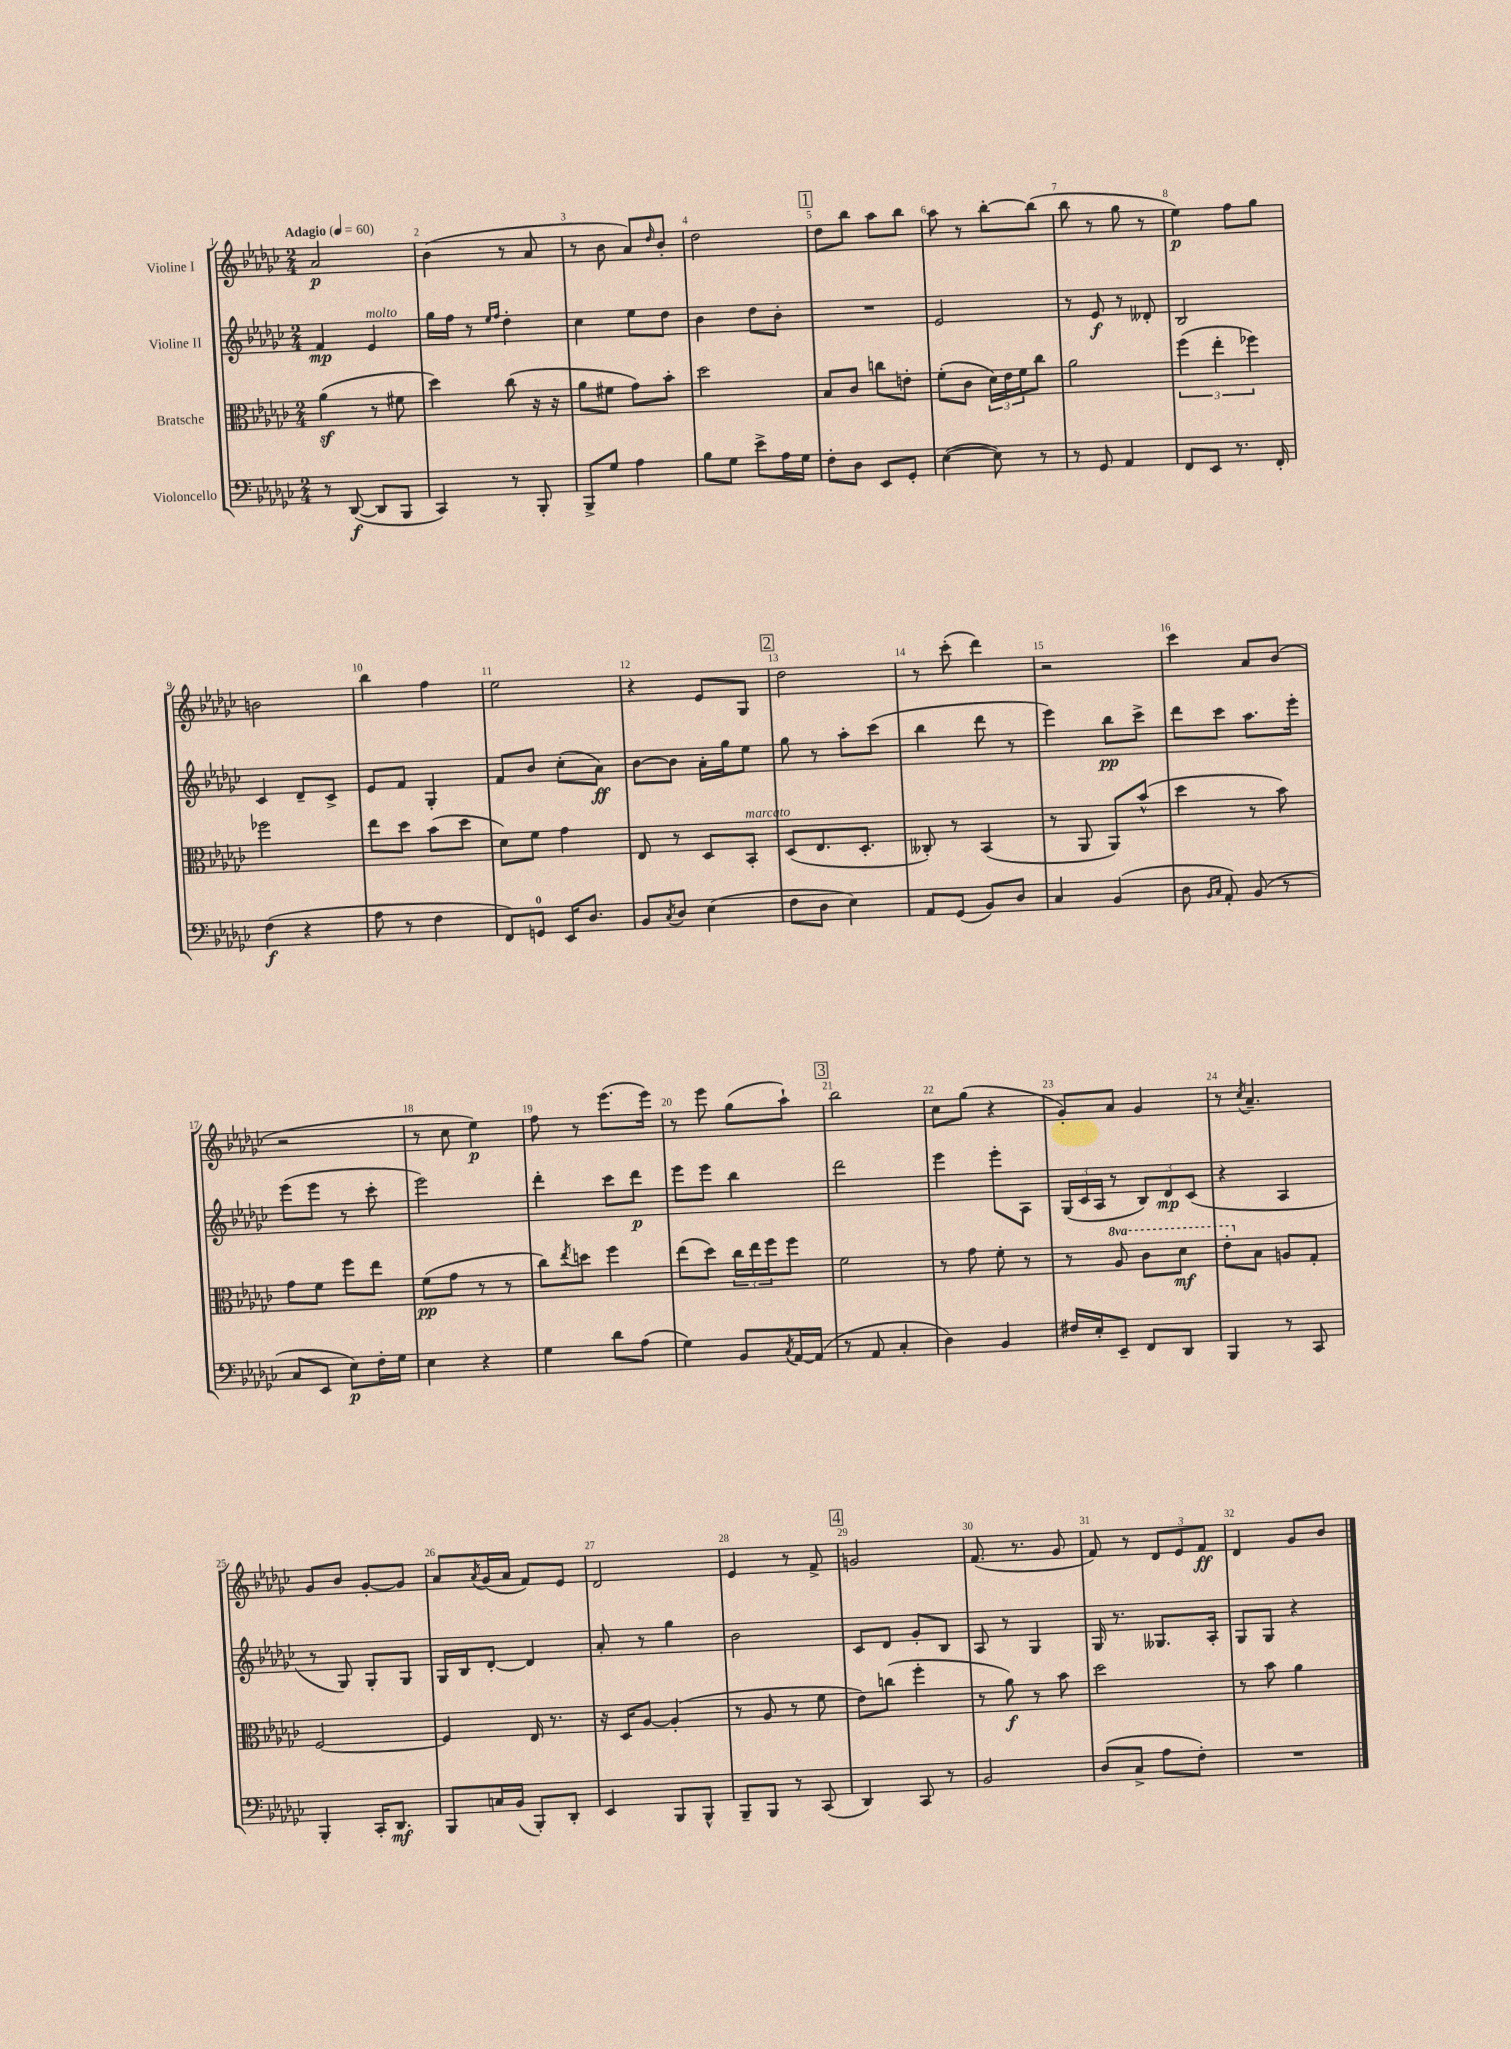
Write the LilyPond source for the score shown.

<<
\new StaffGroup <<
\new Staff = "s0" \with { instrumentName = "Violine I" } {
    \clef treble \key ges \major \numericTimeSignature \time 2/4 \tempo "Adagio" 4 = 60
    aes'2\p |
    bes'4( r8 aes'8 |
    r8 bes'8 aes'8) \grace { des''16 } bes'8-. |
    des''2 |
    \mark \markup { \box "1" } des''8 bes''8 aes''8 bes''8 |
    aes''8 r8 bes''8~-. bes''8( |
    bes''8 r8 ges''8 r8 |
    ees''4\p) f''8 ges''8 |
    b'2 |
    bes''4 f''4 |
    ees''2 |
    r4 ees'8 ges8 |
    \mark \markup { \box "2" } des''2 |
    r8 ces'''8-.( des'''4) |
    r2 |
    ces'''4 aes'8 bes'8( |
    r2 |
    r8 ces''8 ees''4\p) |
    f''8 r8 ees'''8.( ees'''16) |
    r8 ees'''8 ges''8( aes''8-!) |
    \mark \markup { \box "3" } bes''2 |
    ces''8 ges''8( r4 |
    ges'8-.) aes'8 ges'4 |
    r8 \acciaccatura { ces''8 } aes'4.-- |
    ges'8 bes'8 ges'8~-. ges'8 |
    aes'8 \acciaccatura { aes'8 } ges'16( aes'16 f'8) ees'8 |
    des'2 |
    ees'4 r8 f'8-> |
    \mark \markup { \box "4" } g'2 |
    f'8.( r8. ges'8 |
    f'8) r8 \tuplet 3/2 { des'8 ees'8 f'8\ff } |
    des'4 ges'8 bes'8 \bar "|." |
}
\new Staff = "s1" \with { instrumentName = "Violine II" } {
    \clef treble \key ges \major \numericTimeSignature \time 2/4
    f'4\mp ees'4^\markup { \italic "molto" } |
    ges''16 f''16 r8 \grace { ees''16 f''16 } des''4-. |
    ces''4 ees''8 des''8 |
    bes'4 des''8 bes'8-. |
    \mark \markup { \box "1" } R2 |
    ees'2 |
    r8 ees'8\f r8 deses'8-. |
    bes2 |
    ces'4 des'8-- ces'8-> |
    ees'8 f'8 ges4-. |
    f'8 bes'8 ces''8-.( aes'8\ff) |
    bes'8~ bes'8 aes'16-. ges''16 ees''8 |
    \mark \markup { \box "2" } ges''8 r8 aes''8-. ces'''8( |
    bes''4 des'''8 r8 |
    ees'''4) bes''8\pp ces'''8-> |
    des'''8 ces'''8 aes''8. ees'''16-. |
    ees'''8( ees'''8 r8 ces'''8-. |
    ees'''2) |
    des'''4-. ces'''8 des'''8\p |
    ees'''8 ees'''8 bes''4 |
    \mark \markup { \box "3" } des'''2 |
    ees'''4 ees'''8-. aes8 |
    \tuplet 3/2 { ges16( ces'16 aes16 } r8 \tuplet 3/2 { bes8) des'8\mp ces'8( } |
    r4 aes4 |
    r8 ges8) ges8-. ges8 |
    ges16 bes16 des'8~-. des'4 |
    aes'8-. r8 ges''4 |
    bes'2 |
    \mark \markup { \box "4" } ces'8 des'8 ges'8-. bes8 |
    aes8 r8 ges4 |
    ges16 r8. geses8. aes16-. |
    ges8 ges8 r4 \bar "|." |
}
\new Staff = "s2" \with { instrumentName = "Bratsche" } {
    \clef alto \key ges \major \numericTimeSignature \time 2/4 \set Staff.ottavationMarkups = #ottavation-simple-ordinals
    aes'4\sf( r8 fis'8 |
    des''4) ces''8( r16 r16 |
    aes'8 fis'8 ges'8) bes'8-. |
    des''2 |
    \mark \markup { \box "1" } bes8 ces'8 c''8 e'8-. |
    f'8-.( ces'8 \tuplet 3/2 { des'16) ees'16 f'16 } ces''8 |
    aes'2 |
    \tuplet 3/2 { f''4( ees''4-. fes''4) } |
    fes''2 |
    ees''8 des''8 bes'8( des''8 |
    des'8) f'8 ges'4 |
    ees8 r8 des8 bes,8-.^\markup { \italic "marcato" } |
    \mark \markup { \box "2" } des8( ees8. des8.-. |
    ceses8-.) r8 bes,4( |
    r8 aes,8 aes,8) bes'8-^( |
    des''4 r8 bes'8) |
    ges'8 f'8 f''8 ees''8 |
    f'8\pp( ges'8 r8 r8 |
    ces''8) \acciaccatura { ees''8 } d''8 f''4 |
    ees''8( des''8) \tuplet 3/2 { ces''16 ees''16 f''16 } f''8 |
    \mark \markup { \box "3" } f'2 |
    r8 ges'8 f'8-. r8 |
    r8 \ottava #1 aes'8 ces''8 des''8\mf |
    ees''8-. \ottava #0 bes8 a8 ges8-. |
    f2~ |
    f4 ees16 r8. |
    r16 des16 aes8~ aes4-.( |
    r8 aes8 r8 f'8 |
    \mark \markup { \box "4" } ees'8) c''8( f''4-. |
    r8 aes'8\f) r8 bes'8 |
    des''2 |
    r8 bes'8 aes'4 \bar "|." |
}
\new Staff = "s3" \with { instrumentName = "Violoncello" } {
    \clef bass \key ges \major \numericTimeSignature \time 2/4
    r8 des,8~\f( des,8 bes,,8 |
    ces,4) r8 bes,,8-. |
    bes,,8-> ges8 aes4 |
    bes8 ges8 ees'8-> aes16 ges16 |
    \mark \markup { \box "1" } f8-. des8 ees,8 ges,8-. |
    ees4~( ees8) r8 |
    r8 ges,8 aes,4 |
    f,8 ees,8 r8. f,16-. |
    f4\f( r4 |
    aes8 r8 f4 |
    f,8) g,8-0 ees,16 des8. |
    bes,8 \acciaccatura { ces8 } des8 ees4( |
    \mark \markup { \box "2" } f8 des8 ees4) |
    aes,8 ges,8( bes,8) des8 |
    ces4 bes,4( |
    des8 \grace { bes,16 ces16 } aes,8-.) bes,8( r8 |
    ces8 ees,8 ees8\p) f16-. ges16 |
    ees4 r4 |
    ges4 des'8 aes8( |
    ges4) bes,8 \acciaccatura { ces8 } aes,16~ aes,16( |
    \mark \markup { \box "3" } r8 aes,8 ces4-. |
    des4) bes,4 |
    fis16 ees16-. ees,8-- f,8 des,8 |
    bes,,4 r8 ces,8 |
    bes,,4-. ces,16-. des,8.\mf |
    bes,,8 c16 bes,16( bes,,8-.) des,8-. |
    ees,4 bes,,8 bes,,8-^ |
    bes,,8-- bes,,8 r8 ces,8( |
    \mark \markup { \box "4" } des,4) ces,8 r8 |
    bes,2 |
    des8( ces8-> aes8 f8-.) |
    R2 \bar "|." |
}
>>
>>
\layout { \context { \Score \override BarNumber.break-visibility = ##(#f #t #t) barNumberVisibility = #all-bar-numbers-visible } }
